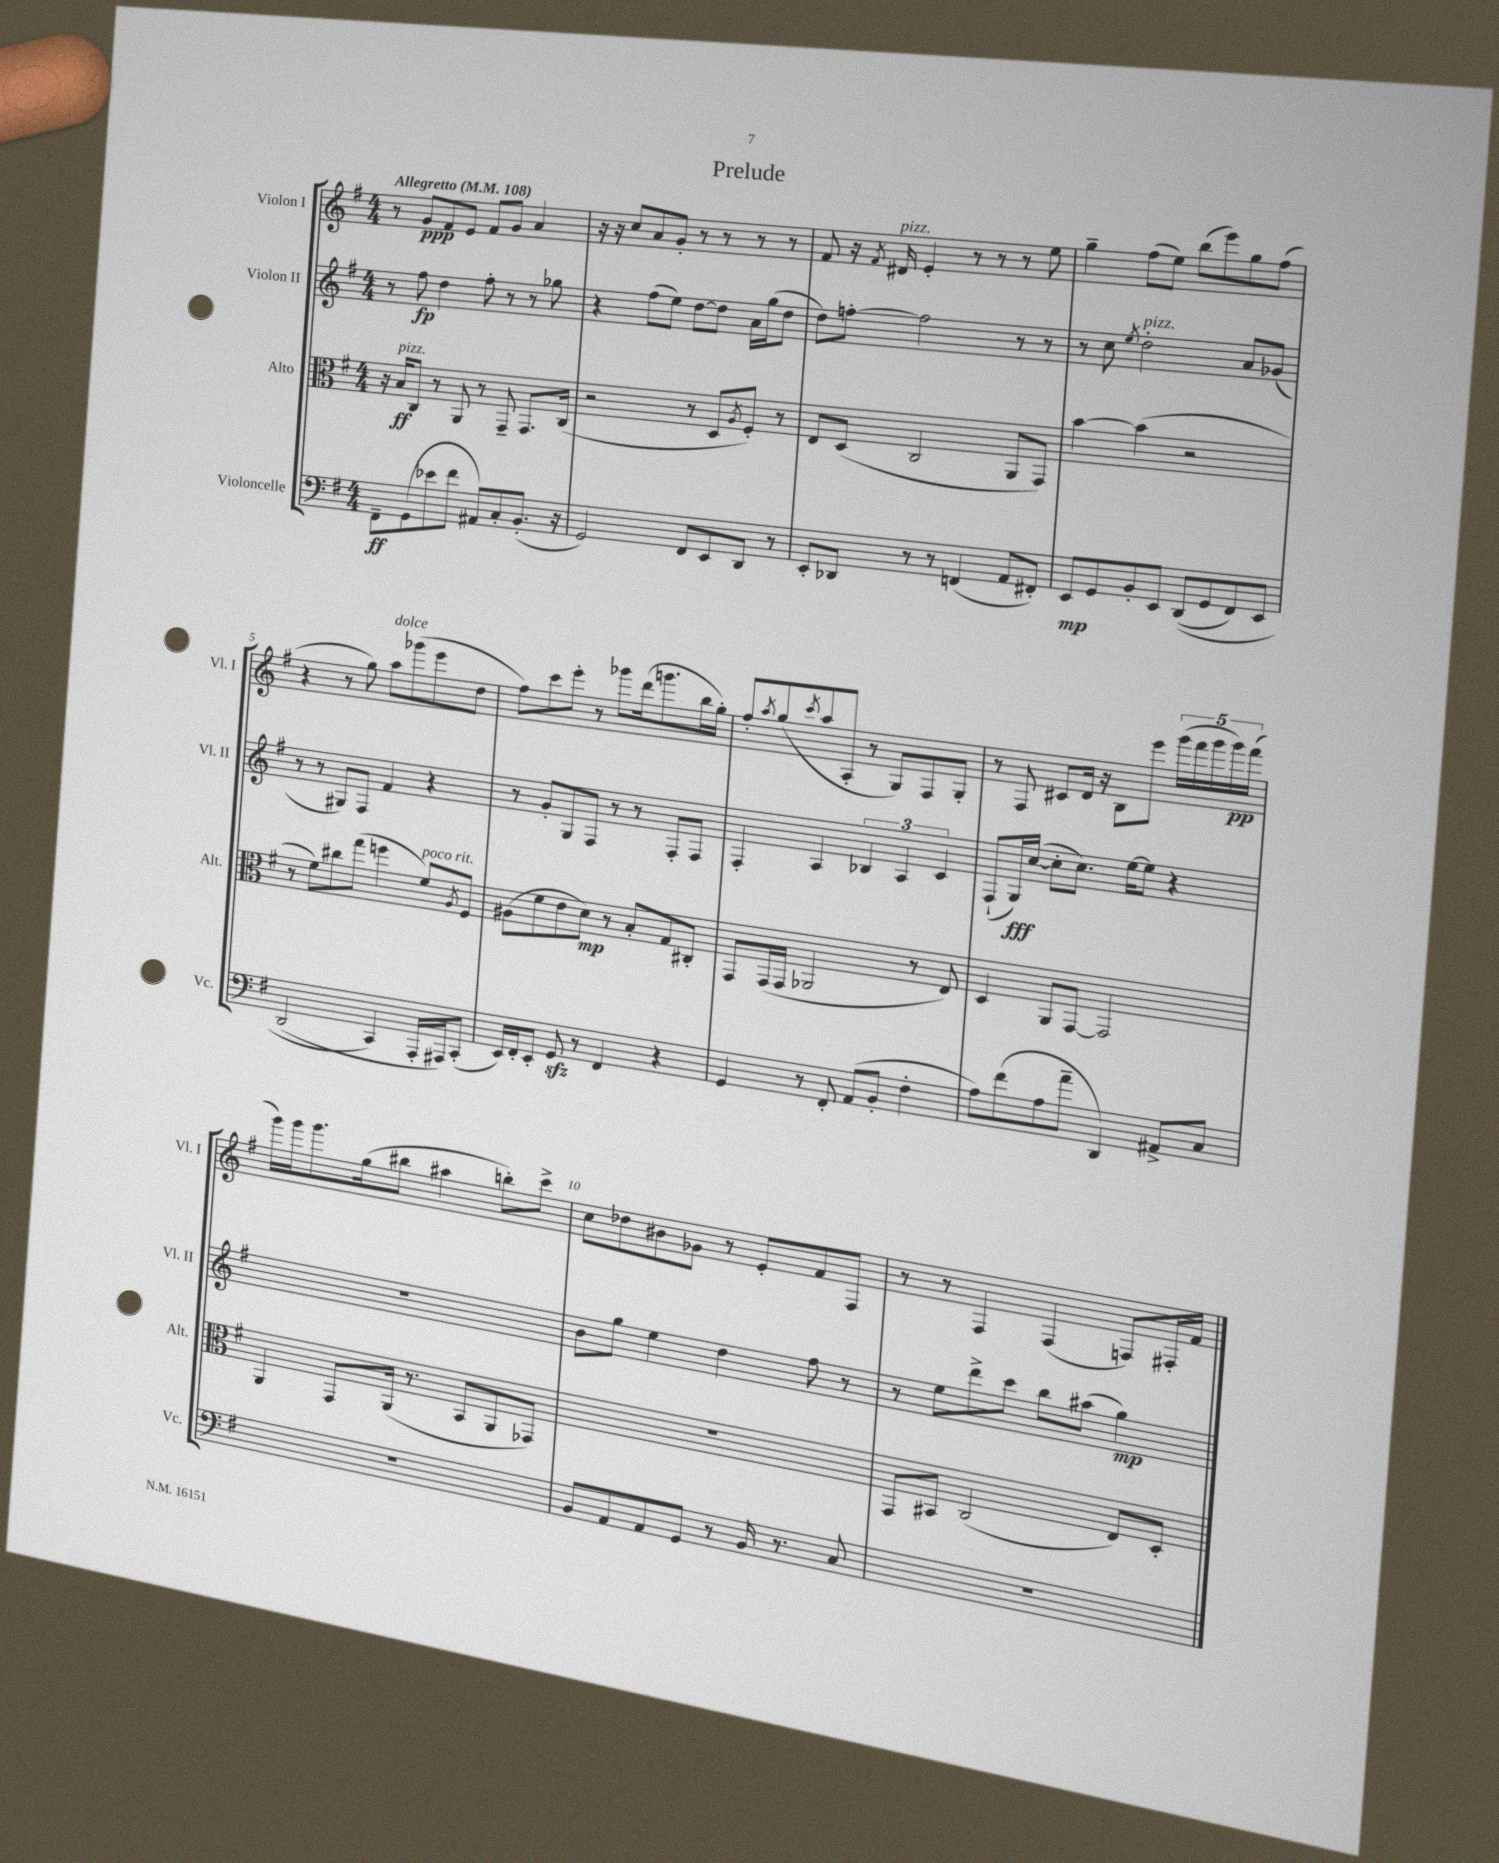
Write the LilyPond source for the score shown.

\header { title = "Prelude" }
<<
\new StaffGroup <<
\new Staff = "s0" \with { instrumentName = "Violon I" shortInstrumentName = "Vl. I" } {
    \clef treble \key g \major \numericTimeSignature \time 4/4 \tempo "Allegretto" 4 = 108
    r8 g'8\ppp fis'8 e'8 fis'8 g'8 a'4 |
    r16 r16 c''8 a'8 g'8-. r8 r8 r8 r8 |
    fis'8 r16 \acciaccatura { fis'8 } dis'16^\markup { \italic "pizz." } e'4-. r8 r8 r8 e''8 |
    g''4-- fis''8( e''8) b''8( e'''8) g''8 fis''8( |
    r4 r8 g''8) a''8^\markup { \italic "dolce" } ges'''8( e'''8 d''8 |
    fis''8) c'''8 e'''8-. r8 ges'''8 d'''16( g'''8. b''16 g''16-.) |
    fis''8-. \acciaccatura { a''8 } g''8( \acciaccatura { c'''8 } a''8 a8-. r8 g8) fis8 g8-. |
    r8 fis8 cis'8 d'16 r16 b8 e'''8 \tuplet 5/4 { g'''16( fis'''16 g'''16 g'''16\pp) fis'''16( } |
    g'''16) g'''16 g'''8. g''16( bis''8 ais''4 b''8-.) c'''8-> |
    c''8 des''8 bis'8 ges'8 r8 e'8-. fis'8 fis8 |
    r8 r8 fis4 fis4( f8) fis16-. fis'16 \bar "|." |
}
\new Staff = "s1" \with { instrumentName = "Violon II" shortInstrumentName = "Vl. II" } {
    \clef treble \key g \major \numericTimeSignature \time 4/4
    r8 fis''8\fp d''4 fis''8-. r8 r8 ges''8 |
    r4 fis''8( e''8) d''8~ d''8 a'16 g''16( d''8 |
    d''8) f''8~-. f''2 r8 r8 |
    r8 c''8 \acciaccatura { e''8 } d''2-.^\markup { \italic "pizz." } a'8 ges'8( |
    r8 r8 gis8) fis8 fis'4 r4 |
    r8 g'8-. g8 fis8 r8 r8 fis8-. fis8 |
    fis4-. a4 \tuplet 3/2 { bes4 a4 c'4 } |
    fis8-!( g16\fff) c''16~( c''8-. c''8.) e''16~ e''8 r4 |
    R1 |
    b'8 g''8 e''4 d''4 fis''8 r8 |
    r8 e''8 d'''8-> c'''8 b''8 ais''8( g''4\mp) \bar "|." |
}
\new Staff = "s2" \with { instrumentName = "Alto" shortInstrumentName = "Alt." } {
    \clef alto \key g \major \numericTimeSignature \time 4/4
    r16 b16\ff^\markup { \italic "pizz." } c8 r8 a,8 r8 g,8-- g,8. c16( |
    r2 r8 d8 \acciaccatura { a8 } fis8-.) r8 |
    e8 d8( c2 a,8 g,8) |
    b'4~ b'4( r2 |
    r8 fis'8) cis''8 g''8( f''4 fis'8^\markup { \italic "poco rit." }) \acciaccatura { a8 } fis8 |
    ais8( fis'8 e'8 d'8\mp) r8 b8-. g8 cis8-. |
    g,8 g,16( g,16 aes,2 r8 e8) |
    d4 a,8 g,8~ g,2 |
    a,4 g,8 a,16( r8. b,8 a,8 ges,8) |
    R1 |
    g,8 bis,8 c2( e8) d8-. \bar "|." |
}
\new Staff = "s3" \with { instrumentName = "Violoncelle" shortInstrumentName = "Vc." } {
    \clef bass \key g \major \numericTimeSignature \time 4/4
    fis,8--\ff g,8( ees'8 fis'8 ais,8) c8-. b,8.-.( r16 |
    g,2) fis,8 e,8 d,8 r8 |
    e,8-. des,8 r8 r8 f,4( a,8 fis,8-.) |
    e,8\mp g,8 b,8-. e,8 d,8(\( g,8 fis,8) e,8 |
    d,2( c,4\) a,,16-. ais,,16) c,8-.( |
    e,16) fis,16-. e,8-. g,8\sfz r8 fis,4 r4 |
    g,4 r8 fis,8-. a,8( b,8-. fis4-. |
    a8) fis'8( a8 a'8-- d,4) ais,8-> c8 |
    R1 |
    b,8 a,8 a,8 g,8 r8 b,16 r8. c8 |
    R1 \bar "|." |
}
>>
>>
\layout { \context { \Score \override BarNumber.break-visibility = ##(#f #t #t) barNumberVisibility = #(every-nth-bar-number-visible 5) } }
